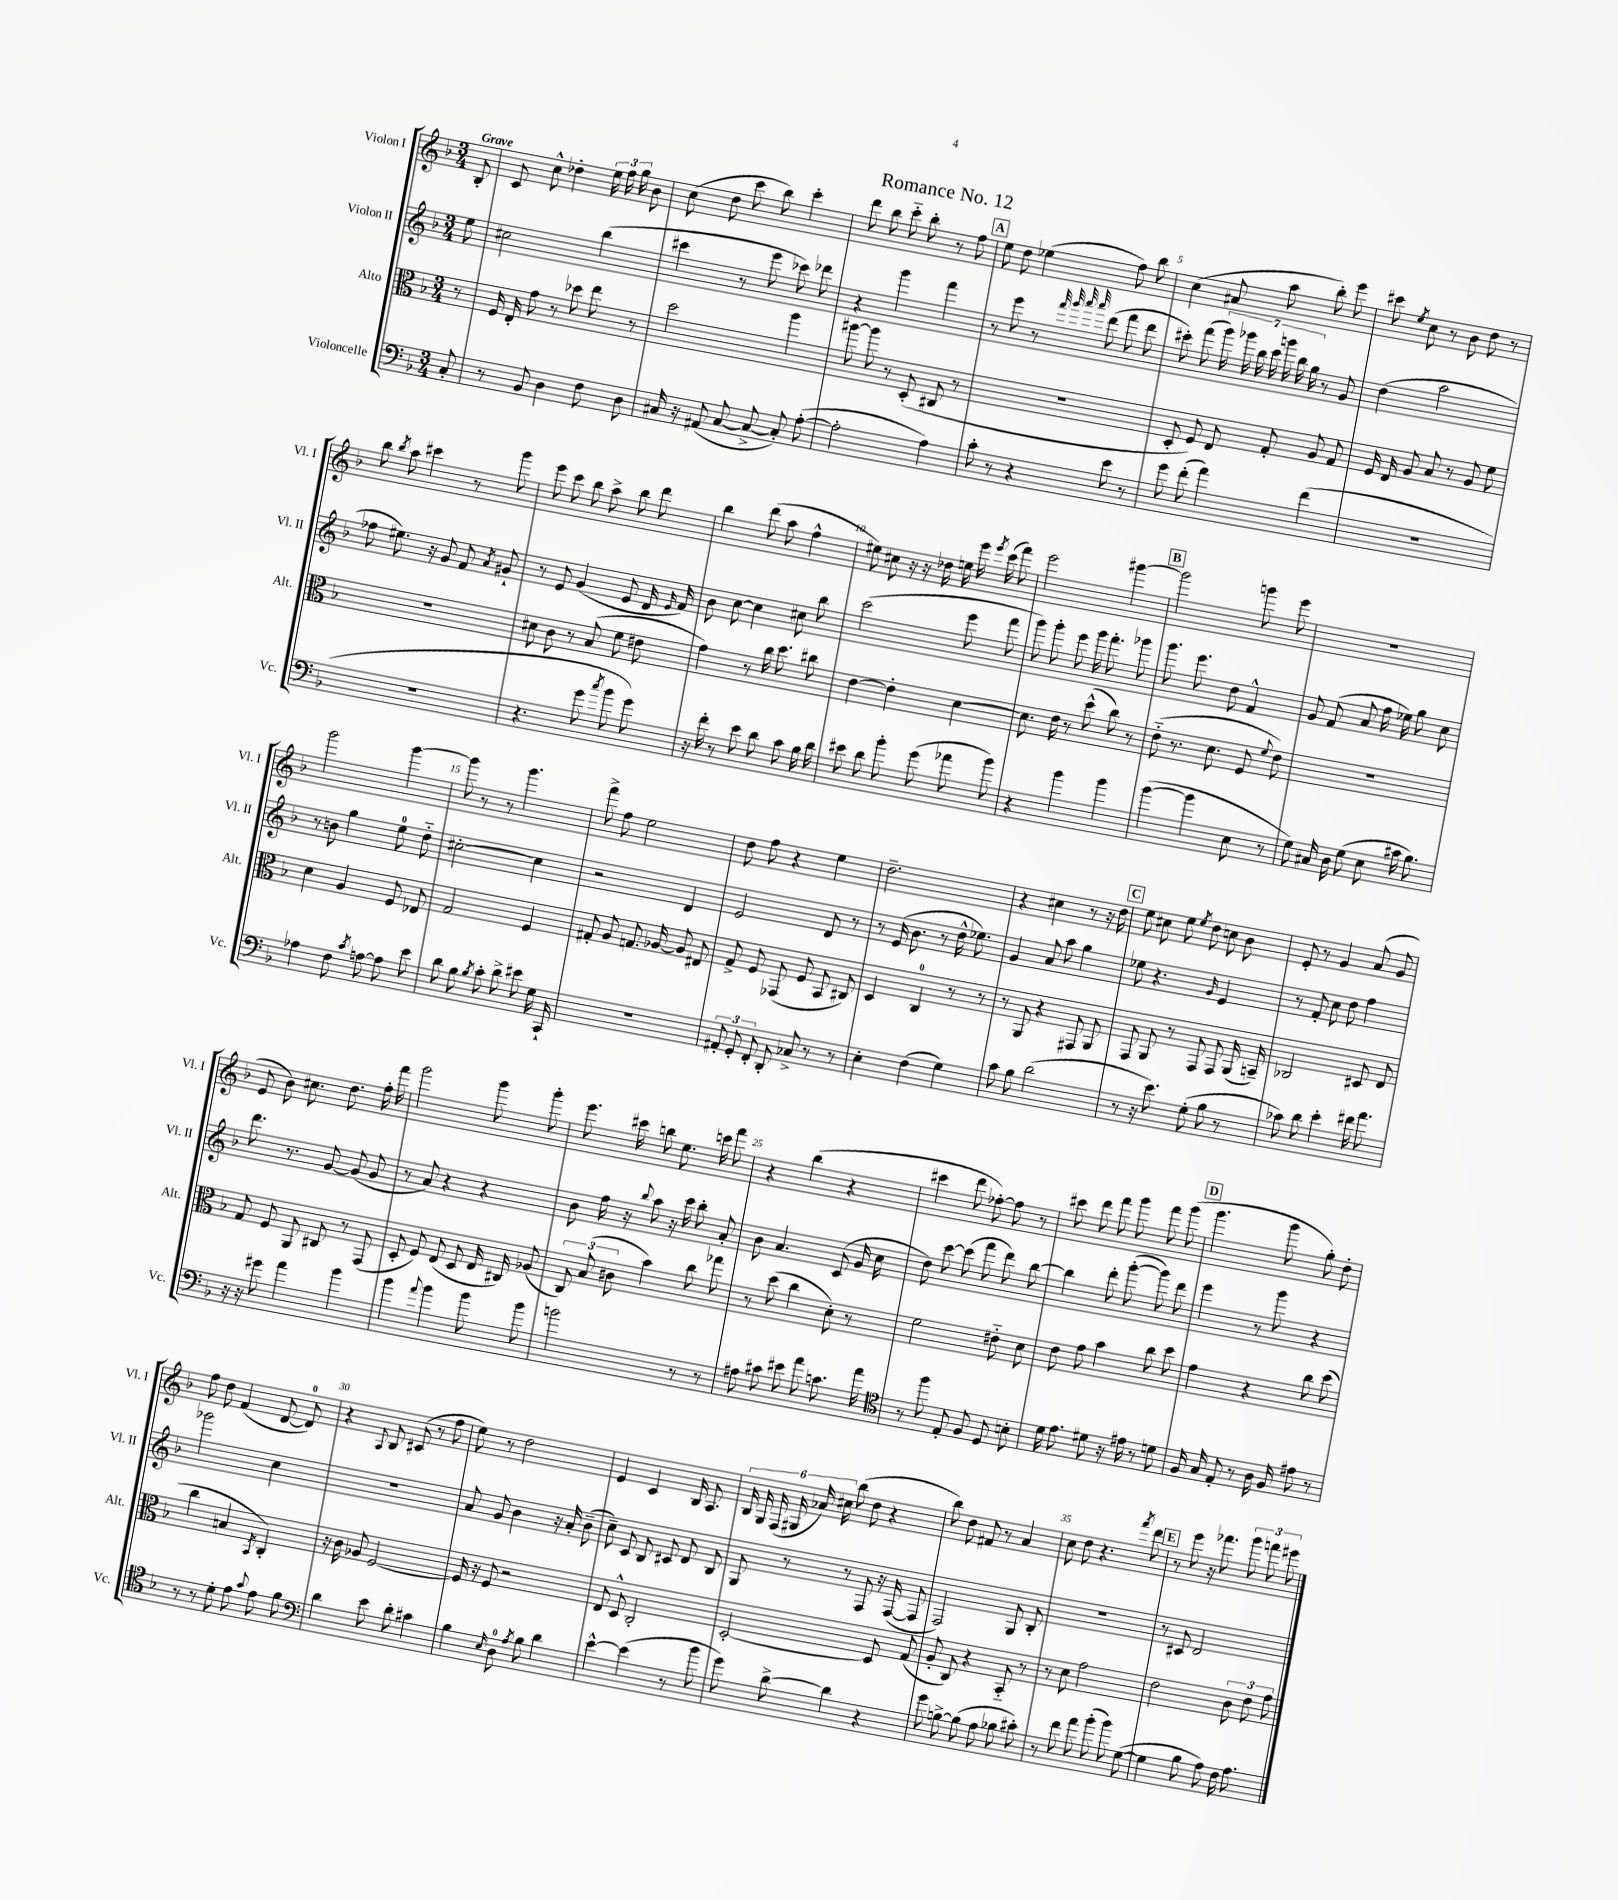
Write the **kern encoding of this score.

**kern	**kern	**kern	**kern
*part4	*part3	*part2	*part1
*staff4	*staff3	*staff2	*staff1
*I"Violoncelle	*I"Alto	*I"Violon II	*I"Violon I
*I'Vc.	*I'Alt.	*I'Vl. II	*I'Vl. I
*clefF4	*clefC3	*clefG2	*clefG2
*k[b-]	*k[b-]	*k[b-]	*k[b-]
*M3/4	*M3/4	*M3/4	*M3/4
=	=	=	=
!	!	!	!LO:TX:a:B:t=Grave
8C'/	8r	8ee\	8B-'/
=1	=1	=1	=1
8r	16F/	2cc#X\	8c/
.	16E'/	.	.
8BB-/	8g\	.	8cc^^\
4D\	8r	.	4dd-X'\
.	8dd-X\	.	.
8F\	8ee\	(4bb-\	24ee\
.	.	.	24ff\
.	.	.	24gg\
8D\	8r	.	8b-\
=2	=2	=2	=2
16C#X/	2dd\	4ccc#X\	(8cc\
16r	.	.	.
(8AA#X/	.	.	8dd\
[8C#/	.	8r	8ccc\
8C#^/_	.	8eee\	8bb-\)
8C#'/])	4aa\	8ccc-X\)	4ccc'\
([8A'\	.	8ddd-X\	.
=3	=3	=3	=3
2A'\]	[8aa#X\	4r	8ddd\
.	8aa#\]	.	8bb-\
.	8r	4ggg\	8ccc\
.	(8D'/	.	8bb-'\
4A\)	8C#X/	4fff\	8r
.	8r	.	8ff\
!!LO:REH:place=s1:t=A
=4	=4	=4	=4
8c'\	2.r	8r	8ee\
8r	.	8eee\	8dd\
4r	.	8r	(4ee-X\
.	.	32qqfff/	.
.	.	32qqggg/	.
.	.	32qqaaa/	.
.	.	32qqaaa/	.
.	.	(8ddd\	.
8e\	.	8fff\	8ff\)
8r	.	8ddd\	8bb-\
=5	=5	=5	=5
8g\	8D'/	8ccc#X'\)	(4cc\
(8f'\	8F/)	(8fff\	.
4a\)	8E/	28ggg\)	8a#X/
.	.	28ggg-X\	.
.	.	28bb-\	.
.	.	28ccc#\	.
.	8G'/	.	8aa\
.	.	28gggn\	.
.	.	28bb-\	.
.	.	28gg\	.
(4f\	8A/	8r	8bb-'\)
.	8G/	8g/	8eee\
=6	=6	=6	=6
2.r	16F/	(4dd\	8ccc#X\
.	16E/	.	.
.	.	.	8qee/
.	8A/	.	8cc\
.	8B-/	2aa\	8r
.	8r	.	8b-\
.	8A/	.	8dd\
.	8f\	.	8r
!!LO:LB:g=z
=7	=7	=7	=7
2.r	2.r	8ff-X\	8bb-\
.	.	.	8qbb-/
.	.	8.ee#X\)	8aa\
.	.	.	4ccc#X\
.	.	16r	.
.	.	8g/	.
.	.	8f/	8r
.	.	8qa/	.
.	.	8g#X`/	8ggg\
=8	=8	=8	=8
4.r	8d#X\	8r	8eee\
.	8c\	8e/	8ccc\
.	8r	(4g/	8bb-\
8g\	(8B-/	.	8aa^\
8qcc/	.	.	.
8b-\	8f\	8e/	8bb-\
8g\)	8e#X\	16d/	8ddd\
.	.	16qqe/	.
.	.	16f/)	.
=9	=9	=9	=9
16r	4g\)	8b-\	4bb-\
16f'\	.	.	.
8r	.	[8cc\	.
8e\	8r	4cc\]	(8ddd\
8d\	16cc\	.	8aa\
.	8.dd\	.	.
8c\	.	8cc#X\	4ff^^\
16B-\	8cc#X\	8bb-\	.
16d\	.	.	.
=10	=10	=10	=10
8e#X\	[4e\	(2ccc\	8ee#X\)
8d\	.	.	8cc#X\
8b-'\	4e'\]	.	16r
.	.	.	16r
(8g\	.	.	16dd-X\
.	.	.	16een\
8a-X\	[4d\	8eee\	16eee\
.	.	.	8qeee/
.	.	.	(16ccc\
8b-\)	.	8fff\	8fff\)
=11	=11	=11	=11
4r	8.d\]	8ggg\)	2eee\
.	.	8ggg'\	.
.	16e\	.	.
4b-\	8r	8eee\	.
.	(8dd^^\	16ggg\	.
.	.	8.fff'\	.
4b-\	8cc\)	.	[4ggg#X\
.	8r	8ggg-X\	.
!!LO:REH:place=s1:t=B
=12	=12	=12	=12
([4b-\	(8e\	8.ggg\	2ggg#\]
.	8.r	.	.
.	.	8.eee\	.
4b-\]	.	.	.
.	8.d\	.	.
.	.	8dd\	.
8E\	8F/	4f^^/	8gggn\
.	8qqf/	.	.
8r	8e\)	.	8eee\
=13	=13	=13	=13
8G\)	2.r	8g/	2.r
16C#X/	.	(8f/	.
16D\	.	.	.
(8G\	.	8a/	.
8E\	.	16ff\	.
.	.	16ee-X\)	.
16c#X\	.	8gg\	.
8.B-\)	.	.	.
.	.	8cc\	.
!!LO:LB:g=z
=14	=14	=14	=14
4A-X\	4d\	8r	2ggg\
.	.	8bn\	.
8F\	4A/	4gg\	.
8qc/	.	.	.
[8An\	.	.	.
8A\]	8F/	8ee\	[4ggg\
8e\	8E-X/	8dd\	.
=15	=15	=15	=15
8d\	2G/	[2cc#X'\	8ggg\]
8B-\	.	.	8r
8qB-/	.	.	.
8c'\	.	.	8r
8d^\	.	.	4.ggg\
8e#X\	4F/	4cc#\]	.
16G\	.	.	.
16CC`/	.	.	.
=16	=16	=16	=16
2.r	8G#X'/	2r	8fff^\
.	8A/	.	8ff\
.	8.Gn/	.	2ee\
.	[16A-X/	.	.
.	8A-/]	4d/	.
.	8E#X/	.	.
=17	=17	=17	=17
12AA#X'/	8G^/	2e/	8dd\
12GG'/	.	.	.
.	8F/	.	8ff\
12FF'/	.	.	.
8DD'/	(8GG-X/	.	4r
8C-X^/	8F/	.	.
8r	8BB-/	8d/	4ee\
8r	8C#X/)	8r	.
=18	=18	=18	=18
4E'\	4D/	8r	2.dd~\
.	.	(16e/	.
.	.	8.b-\	.
(4F\	4C/	.	.
.	.	8r	.
4G\)	8r	16dd^^\	.
.	.	8.ee-X\)	.
.	8r	.	.
=19	=19	=19	=19
8c\	8r	4g/	4r
8B-\	8AA/	.	.
(2d\	4r	8a/	4cc#X\
.	.	8aa\	.
.	8GG#X/	4gg\	8r
.	8AA/	.	16r
.	.	.	16dd\
!!LO:REH:place=s1:t=C
=20	=20	=20	=20
8r	8GG/	8ee-X\	8ee\
16r	8AA/	4.r	8cc#X\
8.e\)	.	.	.
.	8r	.	8ee\
.	.	.	8qee/
(8G'\	8GG/	.	8dd\
.	.	16qqg/	.
8B-\	8GG/	4e/	8ccn\
8r	(16AA/	.	8b-\
.	16BBn~/)	.	.
=21	=21	=21	=21
8c-X\)	2C-X/	8r	8e'/
8d\	.	8f'/	8r
4e'\	.	8cc\	4g/
.	.	8dd\	.
16f#X\	8D#X/	4ff\	(8a/
8.a\	.	.	.
.	8E/	.	8g/
!!LO:LB:g=z
=22	=22	=22	=22
16r	8G/	8.ddd\	8e/
16r	.	.	.
8g#X\	8F/	.	8b-\)
.	.	8.r	.
4a\	8AA/	.	8.cc#X\
.	8C#X/	[8g/	.
.	.	.	8.dd\
4b-\	8r	(8g/]	.
.	(8GG/	8g/	16ff'\
.	.	.	16fff\
=23	=23	=23	=23
4b-\	8D'/	8r	2ggg\
.	8F/)	8a/)	.
8qqa/	.	.	.
4b-\	(8E/	4r	.
.	8D/	.	.
8b-\	16E/	4r	8ggg\
.	16C#X/)	.	.
8b-\	(8A-X/	.	8ggg'\
=24	=24	=24	=24
2bn\	12C/)	8b-\	8.eee\
.	(12B-/	.	.
.	.	16ff\	.
.	12c#X\	.	.
.	.	16r	16ccc#X\
.	.	8qqbb-/	.
.	4b-\)	8aa\	8bbn\
.	.	16r	8.ee\
.	.	16ccc\	.
8r	8cc\	8bb-'\	.
.	.	.	16cccn\
8r	8gg-X\	8a'/	8fff\
=25	=25	=25	=25
8A#X\	8r	8b-\	4r
8c#X\	(8dd\	4.a/	.
8e#X\	4cc\	.	(4bb-\
8a\	.	.	.
8.cn\	8d'\)	(8c/	4r
.	8r	16g/	.
16a\	.	16cc\	.
=26	=26	=26	=26
*clefC4	*	*	*
8r	2f\	8dd\)	4ccc#X\
8ff\	.	[8ccc\	.
8E'/	.	(8ccc\]	8ddd\
8F/	.	8fff\	[8ff-X'\)
8D/	8e#X\	8ddd\)	8ff-\]
8Bn'\	8d\	[8bb-\	8r
=27	=27	=27	=27
16d\	8e\	4bb-\]	8ccc#X\
8.e\	.	.	.
.	8g\	.	8ddd\
8d#X\	4b-\	8ddd'\	8fff\
16r	.	([8ggg'\	8ggg\
16e#X\	.	.	.
8r	8cc\	8ggg\])	8fff\
8dn\	8dd\	8ddd\	(8ggg\
!!LO:REH:place=s1:t=D
=28	=28	=28	=28
16F/	4g\	4eee\	4.ggg\
16G/	.	.	.
8E'/	.	.	.
8r	4r	8r	.
16A\	.	8ggg\	8ggg\
16F/	.	.	.
8e#X\	8cc\	4r	8gg'\)
8r	(8dd\	.	8dd'\
!!LO:LB:g=z
=29	=29	=29	=29
8r	4cc\	2ggg-X\	8ff\
8r	.	.	8dd\
8d'\	4Bn/	.	(4f/
8e\	.	.	.
8qqg/	8qBB-/	.	.
8e\	4C'/)	4cc\	[8d/
8f\	.	.	8d/])
=30	=30	=30	=30
*clefF4	*	*	*
4d\	16r	2.r	4r
.	16c\	.	.
.	8A-X/	.	.
.	.	.	8qqA/
8e\	[2F/	.	8B-/
8d'\	.	.	(8c#X/
4c#X\	.	.	8r
.	.	.	8ff\
=31	=31	=31	=31
4B-\	16F/]	8a/	8ee\)
.	16r	.	.
.	8F/	8g/	8r
16qqE/	.	.	.
8D\	2r	4b-\	2dd\
8qA/	.	.	.
8B-\	.	.	.
4d\	.	16r	.
.	.	16a'/	.
.	.	(8b-~\	.
=32	=32	=32	=32
[4e^^\	8E/	8cc~\)	4e/
.	8D^^/	8c/	.
(4e\]	2C'/	8B-/	4c/
.	.	8c#X/	.
8r	.	8d/	16B-/
.	.	.	8.A/
8b-\	.	8B-/	.
=33	=33	=33	=33
8g\)	[2D'/	8G/	24B-/
.	.	.	24G/
.	.	.	(24F/
[8d^\	.	8r	24G#X/
.	.	.	24a-X/)
.	.	.	24cc#X\
4d\]	.	8r	(8bb-\
.	.	8F/	8dd\
4r	8D/]	16r	4r
.	.	([16F/	.
.	(8G/	8F/]	.
=34	=34	=34	=34
8g\	8A'/	2F/)	8bb-\)
[8Bn^\	8C/)	.	8dd\
(8B\]	4r	.	8f#X/
8A\	.	.	8r
8B-X\	8BB-/	8G/	4a/
8c#X'\)	8r	8B-'/	.
=35	=35	=35	=35
8r	8r	2.r	8cc\
8f\	8d\	.	8dd\
8a\	2g\	.	4.r
(8b-'\	.	.	.
8b-\)	.	.	.
.	.	.	8qfff/
([8G\	.	.	8ddd\
!!LO:REH:place=s1:t=E
=36	=36	=36	=36
4G\]	2e\	8r	8r
.	.	8c#X/	8eee\
8B-\	.	2d/	16r
.	.	.	8.fff-X\
8A\)	.	.	.
16F\	12c\	.	12ggg\
8.A\	.	.	.
.	12e\	.	12fffn\
.	12g\	.	12eee#X\
==	==	==	==
*-	*-	*-	*-
